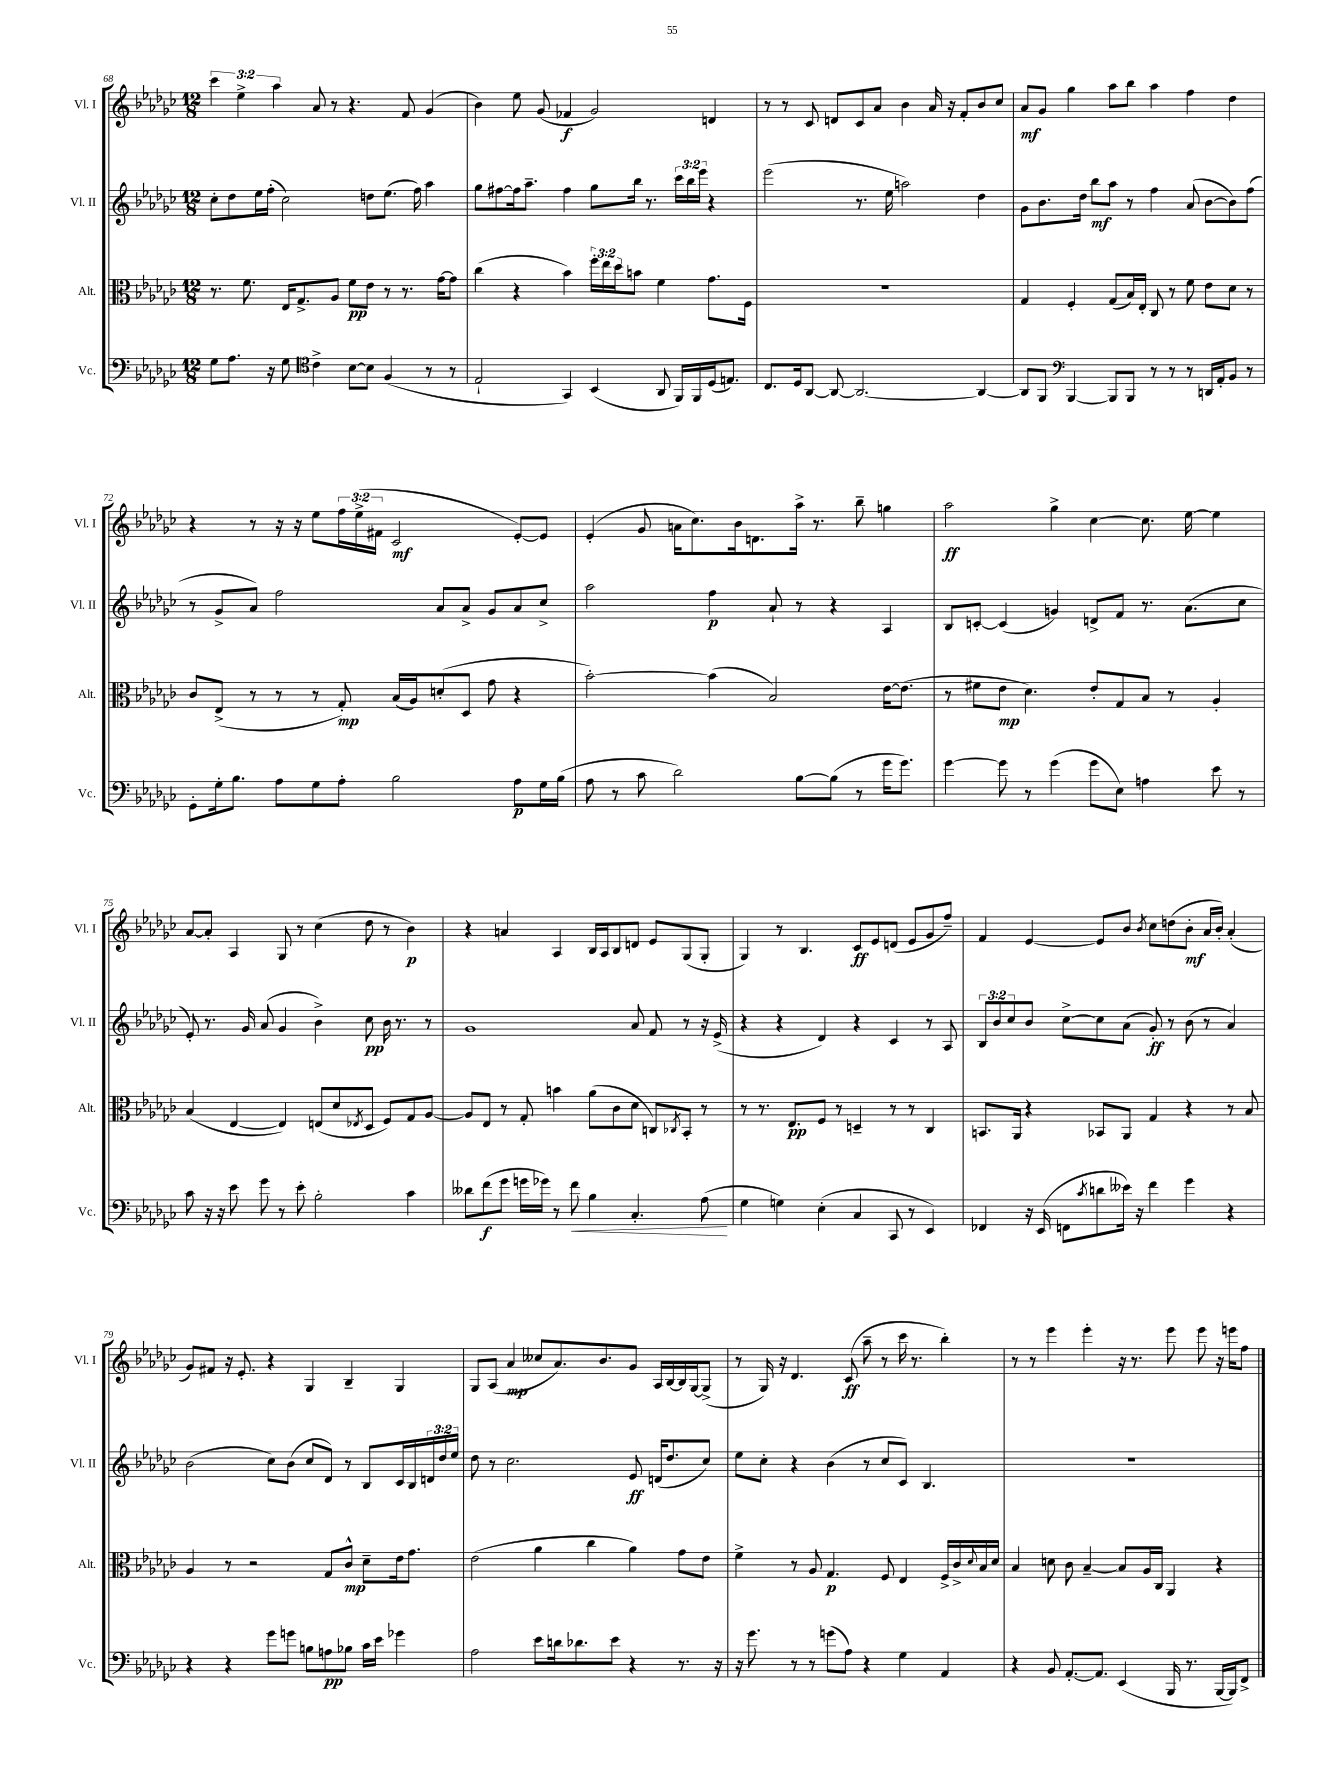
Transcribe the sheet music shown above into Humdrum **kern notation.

**kern	**dynam	**kern	**dynam	**kern	**dynam	**kern	**dynam
*part4	*part4	*part3	*part3	*part2	*part2	*part1	*part1
*staff4	*staff4	*staff3	*staff3	*staff2	*staff2	*staff1	*staff1
*I"Vc.	*	*I"Alt.	*	*I"Vl. II	*	*I"Vl. I	*
*I'Vc.	*	*I'Alt.	*	*I'Vl. II	*	*I'Vl. I	*
*clefF4	*	*clefC3	*	*clefG2	*	*clefG2	*
*k[b-e-a-d-g-c-]	*	*k[b-e-a-d-g-c-]	*	*k[b-e-a-d-g-c-]	*	*k[b-e-a-d-g-c-]	*
*M12/8	*	*M12/8	*	*M12/8	*	*M12/8	*
=68	=68	=68	=68	=68	=68	=68	=68
8G-\L	.	8.r	.	8cc-'\L	.	6ccc-\	.
8.A-\J	.	.	.	8dd-\	.	.	.
.	.	.	.	.	.	6ee-^\	.
.	.	8.f\	.	.	.	.	.
.	.	.	.	16ee-\L	.	.	.
16r	.	.	.	(16ff'\JJ	.	.	.
.	.	.	.	.	.	6aa-\	.
8G-\	.	16E-/KL	.	2cc-\)	.	.	.
.	.	8.G-^/	.	.	.	.	.
*clefC4	*	*	*	*	*	*	*
4c-^\	.	.	.	.	.	8a-/	.
.	.	8A-/J	.	.	.	8r	.
[8B-\L	.	8f\L	pp	.	.	4.r	.
8B-\J]	.	8e-\J	.	8ddn\L	.	.	.
(4F/	.	8r	.	(8.ee-\J	.	.	.
.	.	8.r	.	.	.	8f/	.
.	.	.	.	16ff\)	.	.	.
8r	.	.	.	4aa-\	.	(4g-/	.
.	.	[16g-\KL	.	.	.	.	.
8r	.	8g-\J]	.	.	.	.	.
=69	=69	=69	=69	=69	=69	=69	=69
2E-`/	.	(4cc-\	.	8gg-\L	.	4b-\)	.
.	.	.	.	[8ff#X\	.	.	.
.	.	4r	.	16ff#\k]	.	8ee-\	.
.	.	.	.	8.aa-~\J	.	.	.
.	.	.	.	.	.	(8g-/	.
4GG-/)	.	4b-\)	.	4ff#\	.	4f-X/	f
(4BB-/	.	24ff'\LL	.	8gg-\L	.	2g-/)	.
.	.	24ee-\	.	.	.	.	.
.	.	24dd-\J	.	.	.	.	.
.	.	8bn\J	.	16bb-\Jk	.	.	.
.	.	.	.	8.r	.	.	.
8AA-/	.	4f\	.	.	.	.	.
16FF/LL)	.	.	.	24ccc-\LL	.	.	.
.	.	.	.	24bb-\	.	.	.
16FF/	.	.	.	.	.	.	.
.	.	.	.	24eee-\JJ	.	.	.
(16D-/J	.	8.g-\L	.	4r	.	4dn/	.
8.En/J)	.	.	.	.	.	.	.
.	.	16F\Jk	.	.	.	.	.
=70	=70	=70	=70	=70	=70	=70	=70
8.C-/L	.	1.r	.	(2eee-\	.	8r	.
.	.	.	.	.	.	8r	.
16D-/k	.	.	.	.	.	.	.
[8AA-/J	.	.	.	.	.	8c-/	.
8AA-/_	.	.	.	.	.	8dn/L	.
2.AA-/_	.	.	.	8.r	.	8c-/	.
.	.	.	.	.	.	8a-/J	.
.	.	.	.	16ee-\	.	.	.
.	.	.	.	2aan\)	.	4b-\	.
.	.	.	.	.	.	16a-/	.
.	.	.	.	.	.	16r	.
.	.	.	.	.	.	8f'/L	.
4AA-/_	.	.	.	4dd-\	.	8b-/	.
.	.	.	.	.	.	8cc-/J	.
=71	=71	=71	=71	=71	=71	=71	=71
8AA-/L]	.	4G-/	.	8g-\L	.	8a-/L	mf
8FF/J	.	.	.	8.b-\	.	8g-/J	.
*clefF4	*	*	*	*	*	*	*
[4BBB-/	.	4F'/	.	.	.	4gg-\	.
.	.	.	.	16dd-\Jk	.	.	.
.	.	.	.	8bb-\L	mf	.	.
8BBB-/L]	.	(8G-/L	.	8aa-\J	.	8aa-\L	.
8BBB-/J	.	16B-/L)	.	8r	.	8bb-\J	.
.	.	16E-'/JJ	.	.	.	.	.
8r	.	8C-/	.	4ff\	.	4aa-\	.
8r	.	8r	.	.	.	.	.
8r	.	8f\	.	(8a-/	.	4ff\	.
16DDn/LL	.	8e-\L	.	[8b-\L	.	.	.
16AA-'/J	.	.	.	.	.	.	.
8BB-/J	.	8d-\J	.	8b-\])	.	4dd-\	.
8r	.	8r	.	(8ff\J	.	.	.
!!LO:LB:g=z
=72	=72	=72	=72	=72	=72	=72	=72
8GG-'\L	.	8c-/L	.	8r	.	4r	.
16G-'\k	.	(8E-^/J	.	8g-^/L	.	.	.
8.B-\J	.	.	.	.	.	.	.
.	.	8r	.	8a-/J)	.	8r	.
8A-\L	.	8r	.	2ff\	.	16r	.
.	.	.	.	.	.	16r	.
8G-\	.	8r	.	.	.	8ee-\L	.
8A-'\J	.	8G-'/)	mp	.	.	24ff\L	.
.	.	.	.	.	.	(24ee-^\	.
.	.	.	.	.	.	24f#X\JJ	.
2B-\	.	(16B-/LL	.	.	.	2c-/	mf
.	.	16A-/J)	.	.	.	.	.
.	.	(8dn'/	.	8a-/L	.	.	.
.	.	8D-/J	.	8a-^/J	.	.	.
.	.	8g-\	.	8g-/L	.	.	.
8A-\L	p	4r	.	8a-/	.	[8e-'/L)	.
16G-\L	.	.	.	8cc-^/J	.	8e-/J]	.
(16B-\JJ	.	.	.	.	.	.	.
=73	=73	=73	=73	=73	=73	=73	=73
8A-\	.	[2b-'\)	.	2aa-\	.	(4e-'/	.
8r	.	.	.	.	.	.	.
8c-\	.	.	.	.	.	8g-/	.
2d-\)	.	.	.	.	.	16an\KL	.
.	.	.	.	.	.	8.cc-\)	.
.	.	(4b-\]	.	4ff\	p	.	.
.	.	.	.	.	.	16b-\k	.
.	.	.	.	.	.	8.dn\	.
.	.	2B-/)	.	8a-`/	.	.	.
[8B-\L	.	.	.	8r	.	16aa-^\Jk	.
.	.	.	.	.	.	8.r	.
(8B-\J]	.	.	.	4r	.	.	.
8r	.	.	.	.	.	8bb-~\	.
16g-\KL	.	[16e-\KL	.	4A-/	.	4ggn\	.
8.g-\J)	.	(8.e-\J]	.	.	.	.	.
=74	=74	=74	=74	=74	=74	=74	=74
[4g-\	.	8r	.	8B-/L	.	2aa-\	ff
.	.	8f#X\L	.	[8cn'/J	.	.	.
8g-\]	.	8e-\J	mp	(4c/]	.	.	.
8r	.	4.d-\)	.	.	.	.	.
(4g-\	.	.	.	4gn/)	.	4gg-^\	.
8g-\L	.	8e-'/L	.	8dn^/L	.	[4cc-\	.
8E-\J)	.	8G-/	.	8f/J	.	.	.
4An\	.	8B-/J	.	8.r	.	8.cc-\]	.
.	.	8r	.	.	.	.	.
.	.	.	.	(8.a-\L	.	[16ee-\	.
8e-\	.	4A-'/	.	.	.	4ee-\]	.
8r	.	.	.	8cc-\J	.	.	.
!!LO:LB:g=z
=75	=75	=75	=75	=75	=75	=75	=75
8c-\	.	(4B-/	.	8e-'/)	.	[8a-/L	.
16r	.	.	.	8.r	.	8a-'/J]	.
16r	.	.	.	.	.	.	.
8e-\	.	[4E-/	.	.	.	4A-/	.
.	.	.	.	16g-/	.	.	.
8g-\	.	.	.	(8a-/	.	.	.
8r	.	4E-/])	.	4g-/	.	8G-/	.
8e-'\	.	.	.	.	.	8r	.
2B-'\	.	(8En/L	.	4b-^\)	.	(4cc-\	.
.	.	8d-/	.	.	.	.	.
.	.	8qE-X/	.	.	.	.	.
.	.	8D-/J	.	8cc-\	pp	8dd-\	.
.	.	8F/L)	.	16b-\	.	8r	.
.	.	.	.	8.r	.	.	.
4c-\	.	8G-/	.	.	.	4b-\)	p
.	.	[8A-/J	.	8r	.	.	.
=76	=76	=76	=76	=76	=76	=76	=76
8d--X\L	.	8A-/L]	.	1g-	.	4r	.
(8f\	f	8E-/J	.	.	.	.	.
8g-\J	.	8r	.	.	.	4an/	.
16gn\LL	.	8G-'/	.	.	.	.	.
16g-X\JJ)	.	.	.	.	.	.	.
8r	.	4bn\	.	.	.	4A-/	.
!	!LO:HP:b	!	!	!	!	!	!
8f\	<	.	.	.	.	.	.
4B-\	.	(8a-\L	.	.	.	16B-/LL	.
.	.	.	.	.	.	16A-/J	.
.	.	8c-\	.	.	.	8B-/	.
4.C-'/	.	8d-\J	.	8a-/	.	8dn/J	.
.	.	8Cn/L)	.	8f/	.	8e-/L	.
.	.	8qC-X/	.	.	.	.	.
.	.	8BB-'/J	.	8r	.	(8G-/	.
(8A-\	.	8r	.	16r	.	8G-'/J	.
.	.	.	.	(16e-^/	.	.	.
.	[	.	.	.	.	.	.
=77	=77	=77	=77	=77	=77	=77	=77
4G-\	.	8r	.	4r	.	4G-/)	.
.	.	8.r	.	.	.	.	.
4Gn\)	.	.	.	4r	.	8r	.
.	.	8.E-/L	pp	.	.	.	.
.	.	.	.	.	.	4.B-/	.
(4E-'\	.	8F/J	.	4d-/)	.	.	.
.	.	8r	.	.	.	.	.
4C-/	.	4Dn~/	.	4r	.	8c-/L	ff
.	.	.	.	.	.	8e-/	.
8CC-/	.	8r	.	4c-/	.	(8dn/J	.
8r	.	8r	.	.	.	8e-/L	.
4EE-/)	.	4C-/	.	8r	.	8g-/	.
.	.	.	.	8A-/	.	8ff~/J)	.
=78	=78	=78	=78	=78	=78	=78	=78
4FF-X/	.	8.BBn/L	.	12B-/L	.	4f/	.
.	.	.	.	12b-/	.	.	.
.	.	.	.	12cc-/	.	.	.
.	.	16AA-/Jk	.	.	.	.	.
16r	.	4r	.	8b-/J	.	[4e-/	.
(16EE-/	.	.	.	.	.	.	.
8FFn\L	.	.	.	[8cc-^\L	.	.	.
8qc-/	.	.	.	.	.	.	.
8dn\	.	8BB-X/L	.	8cc-\]	.	8e-/L]	.
16e--X\Jk)	.	8AA-/J	.	(8a-\J	.	8b-/J	.
16r	.	.	.	.	.	.	.
.	.	.	.	.	.	8qb-/	.
4f\	.	4G-/	.	8g-'/)	ff	8cc-\L	.
.	.	.	.	8r	.	(8ddn\	.
4g-\	.	4r	.	(8b-\	.	8b-'\J	mf
.	.	.	.	8r	.	16a-/LL	.
.	.	.	.	.	.	16b-'/JJ)	.
4r	.	8r	.	4a-/)	.	(4a-'/	.
.	.	8B-/	.	.	.	.	.
!!LO:LB:g=z
=79	=79	=79	=79	=79	=79	=79	=79
4r	.	4A-/	.	(2b-\	.	8g-/L)	.
.	.	.	.	.	.	8f#X/J	.
4r	.	8r	.	.	.	16r	.
.	.	.	.	.	.	8.e-'/	.
.	.	2r	.	.	.	.	.
8g-\L	.	.	.	8cc-\L)	.	4r	.
8gn\J	.	.	.	(8b-\J	.	.	.
8Bn\L	.	.	.	8cc-/L	.	4G-/	.
8An\	pp	8G-/L	.	8d-/J)	.	.	.
8B-X\J	.	8c-^^/J	mp	8r	.	4B-~/	.
16c-\LL	.	8d-~\L	.	8B-/L	.	.	.
16e-\JJ	.	.	.	.	.	.	.
4g-X\	.	16e-\k	.	16c-/L	.	4G-/	.
.	.	8.g-\J	.	16B-/	.	.	.
.	.	.	.	24dn/	.	.	.
.	.	.	.	24dd-/	.	.	.
.	.	.	.	24ee-/JJ	.	.	.
=80	=80	=80	=80	=80	=80	=80	=80
2A-\	.	(2e-\	.	8dd-\	.	8G-/L	.
.	.	.	.	8r	.	(8A-/J	.
.	.	.	.	2.cc-\	.	4a-/	mp
8e-\L	.	4a-\	.	.	.	8cc--X/L	.
16dn\k	.	.	.	.	.	8.a-/)	.
8.d-X\	.	.	.	.	.	.	.
.	.	4cc-\	.	.	.	.	.
.	.	.	.	.	.	8.b-/	.
8e-\J	.	.	.	.	.	.	.
4r	.	4a-\)	.	8e-/	ff	8g-/J	.
.	.	.	.	(16dn/KL	.	16A-/LL	.
.	.	.	.	8.dd-/	.	[16B-/	.
8.r	.	8g-\L	.	.	.	16B-/]	.
.	.	.	.	.	.	[16G-/J	.
.	.	8e-\J	.	8cc-/J)	.	(8G-^/J]	.
16r	.	.	.	.	.	.	.
=81	=81	=81	=81	=81	=81	=81	=81
16r	.	4f^\	.	8ee-\L	.	8r	.
8.g-\	.	.	.	.	.	.	.
.	.	.	.	8cc-'\J	.	16G-/)	.
.	.	.	.	.	.	16r	.
8r	.	8r	.	4r	.	4.d-/	.
8r	.	8A-/	.	.	.	.	.
(8gn\L	.	4.G-/	p	(4b-\	.	.	.
8A-\J)	.	.	.	.	.	(8c-/	ff
4r	.	.	.	8r	.	8aa-~\	.
.	.	8F/	.	8cc-/L	.	8r	.
4G-\	.	4E-/	.	8c-/J)	.	16ccc-\	.
.	.	.	.	.	.	8.r	.
.	.	.	.	4.B-/	.	.	.
4AA-/	.	16F^/LL	.	.	.	4bb-'\)	.
.	.	16c-^/	.	.	.	.	.
.	.	8qqd-/	.	.	.	.	.
.	.	16B-/	.	.	.	.	.
.	.	16d-/JJ	.	.	.	.	.
=82	=82	=82	=82	=82	=82	=82	=82
4r	.	4B-/	.	1.r	.	8r	.
.	.	.	.	.	.	8r	.
8BB-/	.	8dn\	.	.	.	4eee-\	.
[8.AA-'/L	.	8c-\	.	.	.	.	.
.	.	[4B-~/	.	.	.	4eee-'\	.
8.AA-/J]	.	.	.	.	.	.	.
(4EE-/	.	8B-/L]	.	.	.	16r	.
.	.	.	.	.	.	8.r	.
.	.	16A-/L	.	.	.	.	.
.	.	16C-/JJ	.	.	.	.	.
16BBB-/	.	4AA-/	.	.	.	8eee-\	.
8.r	.	.	.	.	.	.	.
.	.	.	.	.	.	8eee-\	.
[16BBB-/LL	.	4r	.	.	.	16r	.
16BBB-/J])	.	.	.	.	.	16eeen\KL	.
8FF^/J	.	.	.	.	.	8ff\J	.
==	==	==	==	==	==	==	==
*-	*-	*-	*-	*-	*-	*-	*-
